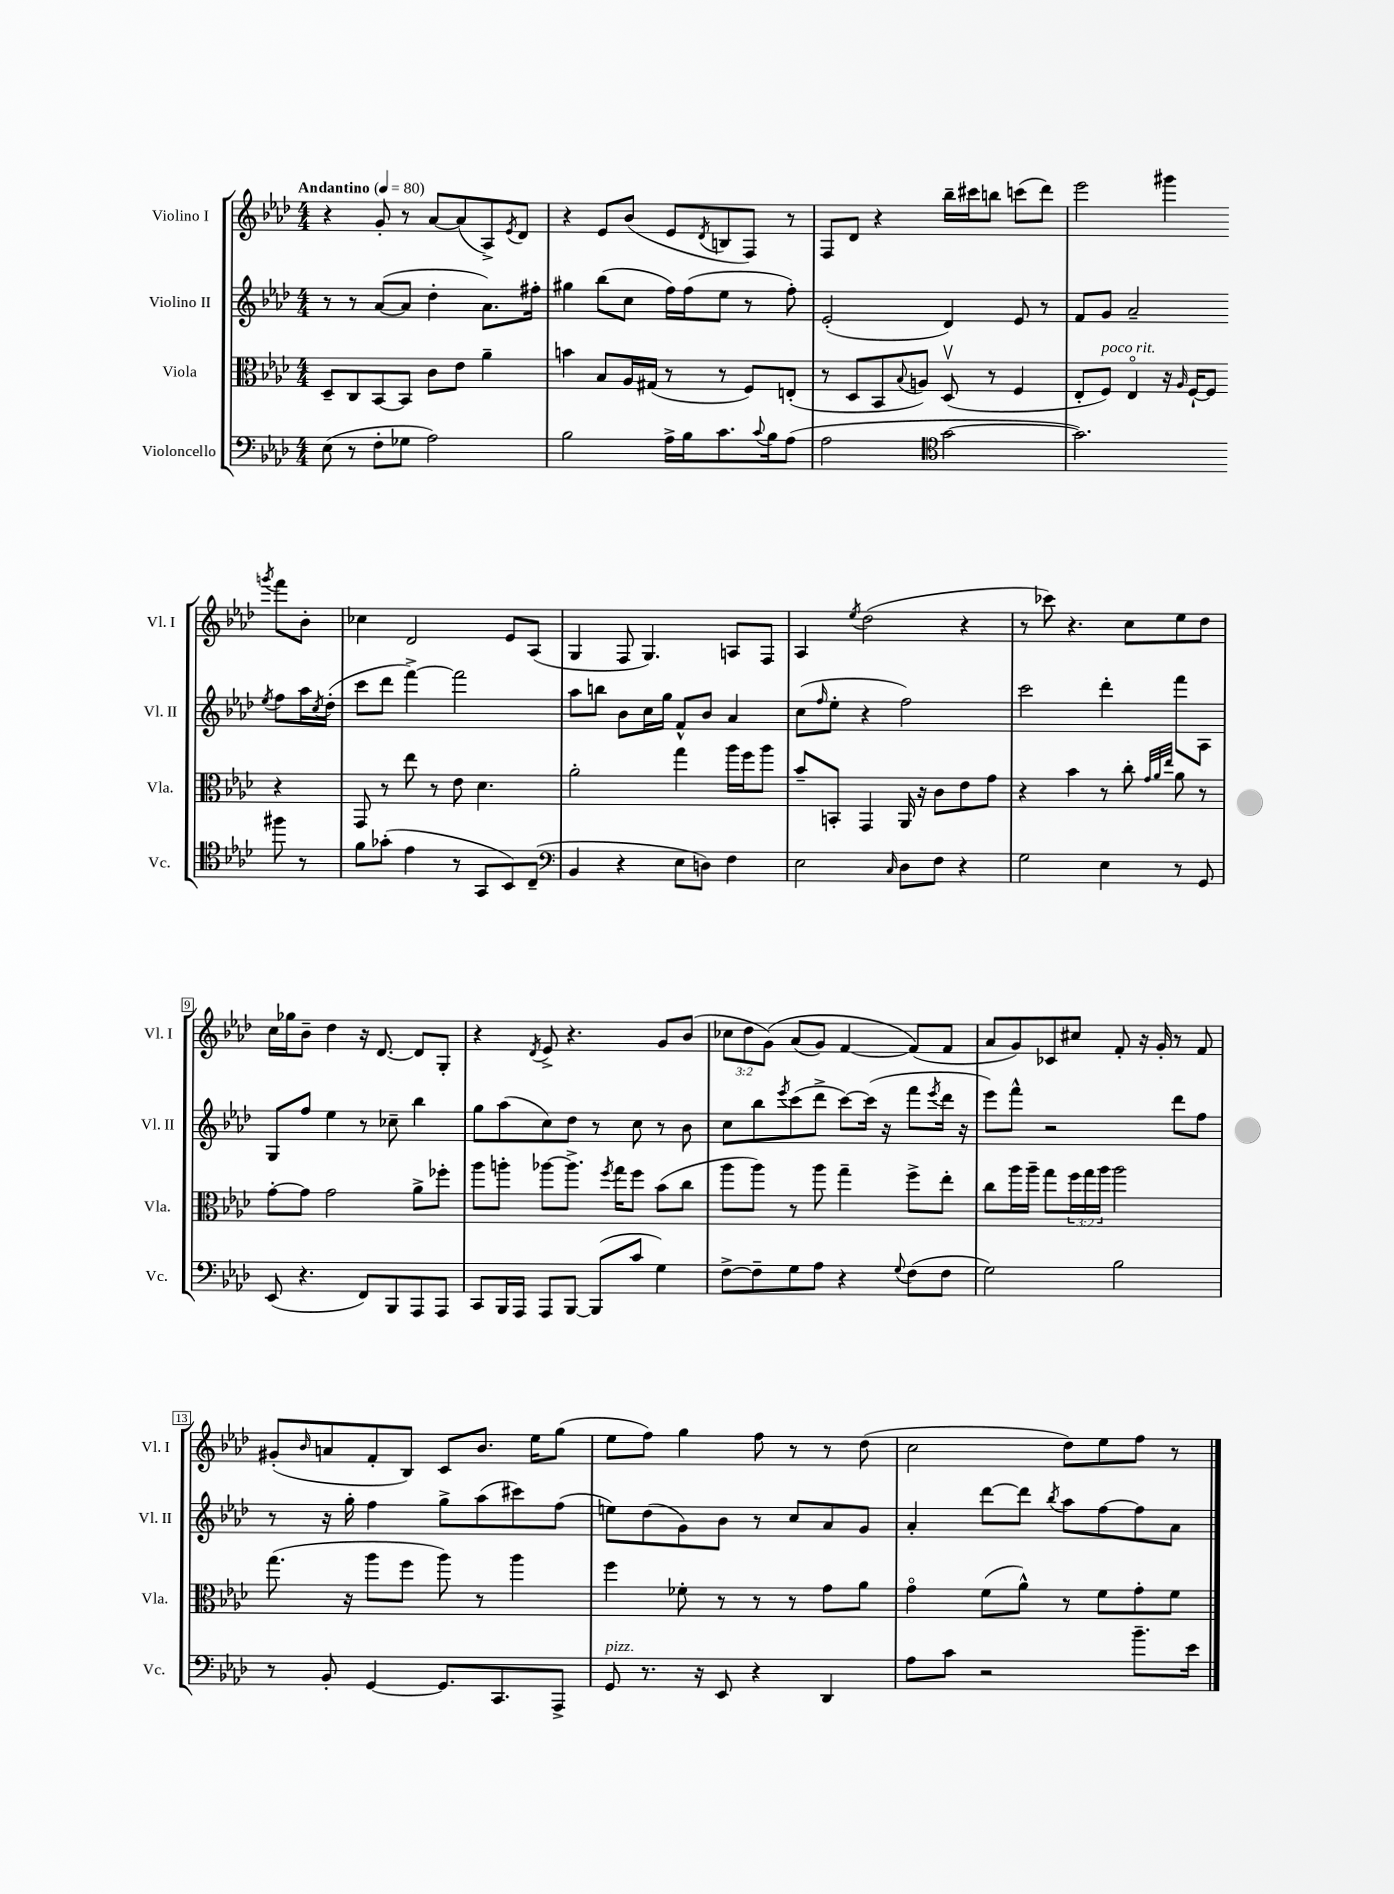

**kern	**kern	**kern	**kern
*staff4	*staff3	*staff2	*staff1
*clefF4	*clefC3	*clefG2	*clefG2
*k[b-e-a-d-]	*k[b-e-a-d-]	*k[b-e-a-d-]	*k[b-e-a-d-]
*M4/4	*M4/4	*M4/4	*M4/4
*MM80	*MM80	*MM80	*MM80
(8E-	8D-~	8r	4r
8r	8C	8r	.
8F'	[8BB-	([8a-	8g'
8G-	8BB-]	8a-]	8r
2A-)	8c	4dd-'	[8a-
.	8e-	.	(8a-]
.	4a-~	8.a-)	8A-^)
.	.	.	8qe-
.	.	.	8d-
.	.	16ff#'	.
=	=	=	=
2B-	4b	4gg#	4r
.	8B-	(8bb-	8e-
.	16A-	8cc	(8b-
.	(16G#	.	.
16A-^	8r	16ff)	8e-
16B-	.	(16ff	.
.	.	.	8qd-
8.c	8r	8ee-	8B
.	8F)	8r	8F)
8qqc	.	.	.
16B-	.	.	.
(8A-	(8E'	8ff')	8r
=	=	=	=
2A-	8r	(2e-'	8F
.	8D-	.	8d-
.	8BB-	.	4r
.	8qqB-	.	.
.	8A)	.	.
*clefC4	*	*	*
[2g	(8D-v	4d-)	16bb-~
.	.	.	16ccc#
.	8r	.	8bb
.	4F	8e-	(8ccc
.	.	8r	8ddd-)
=	=	=	=
2.g])	8E-'	8f	2eee-
.	8F)	8g	.
.	4E-o	2a-~	.
.	16r	.	4ggg#
.	16qqA-	.	.
.	[16F`	.	.
.	8F]	.	.
.	.	8qee-	8qggg
8ff#	4r	8ff	8fff
8r	.	16aa-	8b-'
.	.	8qcc	.
.	.	(16dd-'	.
=	=	=	=
8f	8GG	8ccc	4cc-
(8g-'	8r	8ddd-	.
4e-	8ee-	[4fff^)	2d-
.	8r	.	.
8r	8e-	2fff]	.
8GG	4.d-	.	.
8BB-)	.	.	8e-
(8C~	.	.	(8A-
=	=	=	=
*clefF4	*	*	*
4BB-	2a-'	8aa-	4G
.	.	8bb	.
4r	.	8b-	8F
.	.	16cc	4.G)
.	.	16gg	.
8E-	4gg	8f^^	.
8D)	.	8b-	.
4F	16aa-	4a-	8A
.	16ff	.	.
.	8aa-	.	8F
=	=	=	=
2E-	8b-~	(8cc	4A-
.	.	16qqff	.
.	8BB'	8ee-'	.
.	.	.	8qee-
.	4GG	4r	(2dd-
16qqC	.	.	.
8D-	16AA-	2ff)	.
.	16r	.	.
8F	8c	.	.
4r	8e-	.	4r
.	8g	.	.
=	=	=	=
2G	4r	2ccc	8r
.	.	.	8ccc-)
.	4b-	.	4.r
4E-	8r	4ddd-'	.
.	8cc'	.	8cc
.	32qqg	.	.
.	32qqa-	.	.
.	32qqee-	.	.
8r	8a-	8fff	8ee-
8GG	8r	8A-	8dd-
=	=	=	=
(8EE-	[8g'	8G	16cc
.	.	.	16gg-
4.r	8g]	8ff	8b-~
.	2g	4ee-	4dd-
8FF)	.	8r	16r
.	.	.	[8.d-
8BBB-	.	8cc-~	.
8AAA-	8a-^	4bb-	8d-]
8AAA-	8ff-'	.	8G'
=	=	=	=
8CC	8aa-	8gg	4r
16BBB-	8aa'	(8aa-	.
16AAA-	.	.	.
.	.	.	8qd-
8AAA-	[8aa-	8cc)	8e-^
[8BBB-	8.aa-^]	8dd-	4.r
(8BBB-]	.	8r	.
.	8qff	.	.
.	16gg	.	.
8c	8ff	8cc	.
4G)	(8b-	8r	8g
.	8cc	8b-	(8b-
=	=	=	=
[8F^	8aa-	8cc	12cc-
.	.	.	12dd-
8F~]	8aa-)	8bb-	.
.	.	.	&(12g)
.	.	8qeee-	.
8G	8r	(8ccc	(8a-
8A-	8aa-	8ddd-^	8g)
4r	4gg~	[8ccc)	[4f
.	.	(16ccc]	.
.	.	16r	.
8qqG	.	.	.
(8F	8ff^	8fff	(8f]&)
.	.	8qeee-	.
8F	8ee-'	16ddd-	8f
.	.	16r	.
=	=	=	=
2G)	8cc	8eee-)	8a-
.	16aa-	8fff^^	8g)
.	16aa-~	.	.
.	8gg	2r	8c-
.	24ff	.	8cc#
.	24gg	.	.
.	24aa-	.	.
2B-	2aa-	.	8f'
.	.	.	16r
.	.	.	16g'
.	.	8ddd-	8r
.	.	8ff	8f
=	=	=	=
8r	(8.gg	8r	(8g#'
.	.	.	16qqb-
8BB-'	.	16r	8a
.	16r	16gg'	.
[4GG	8aa-	4ff	8f'
.	8ff	.	8B-)
8.GG]	8aa-)	8gg^	8c
.	8r	(8aa-	8.b-
8.CC	.	.	.
.	4aa-	8ccc#)	.
.	.	.	16ee-
8AAA-^	.	(8ff	(8gg
=	=	=	=
8GG	4ff	8ee)	8ee-
8.r	.	(8dd-	8ff)
.	8f-'	8g)	4gg
16r	.	.	.
8EE-	8r	8b-	.
4r	8r	8r	8ff
.	8r	8cc	8r
4DD-	8g	8a-	8r
.	8a-	8g	(8dd-
=	=	=	=
8A-	4go	4a-'	2cc
8c	.	.	.
2r	(8f	[8ddd-	.
.	8a-^^)	8ddd-]	.
.	.	8qbb-	.
.	8r	8aa-	8dd-)
.	8f	[8ff	8ee-
8.b-~	8g'	8ff]	8ff
.	8f	8a-	8r
16e-	.	.	.
==	==	==	==
*-	*-	*-	*-
